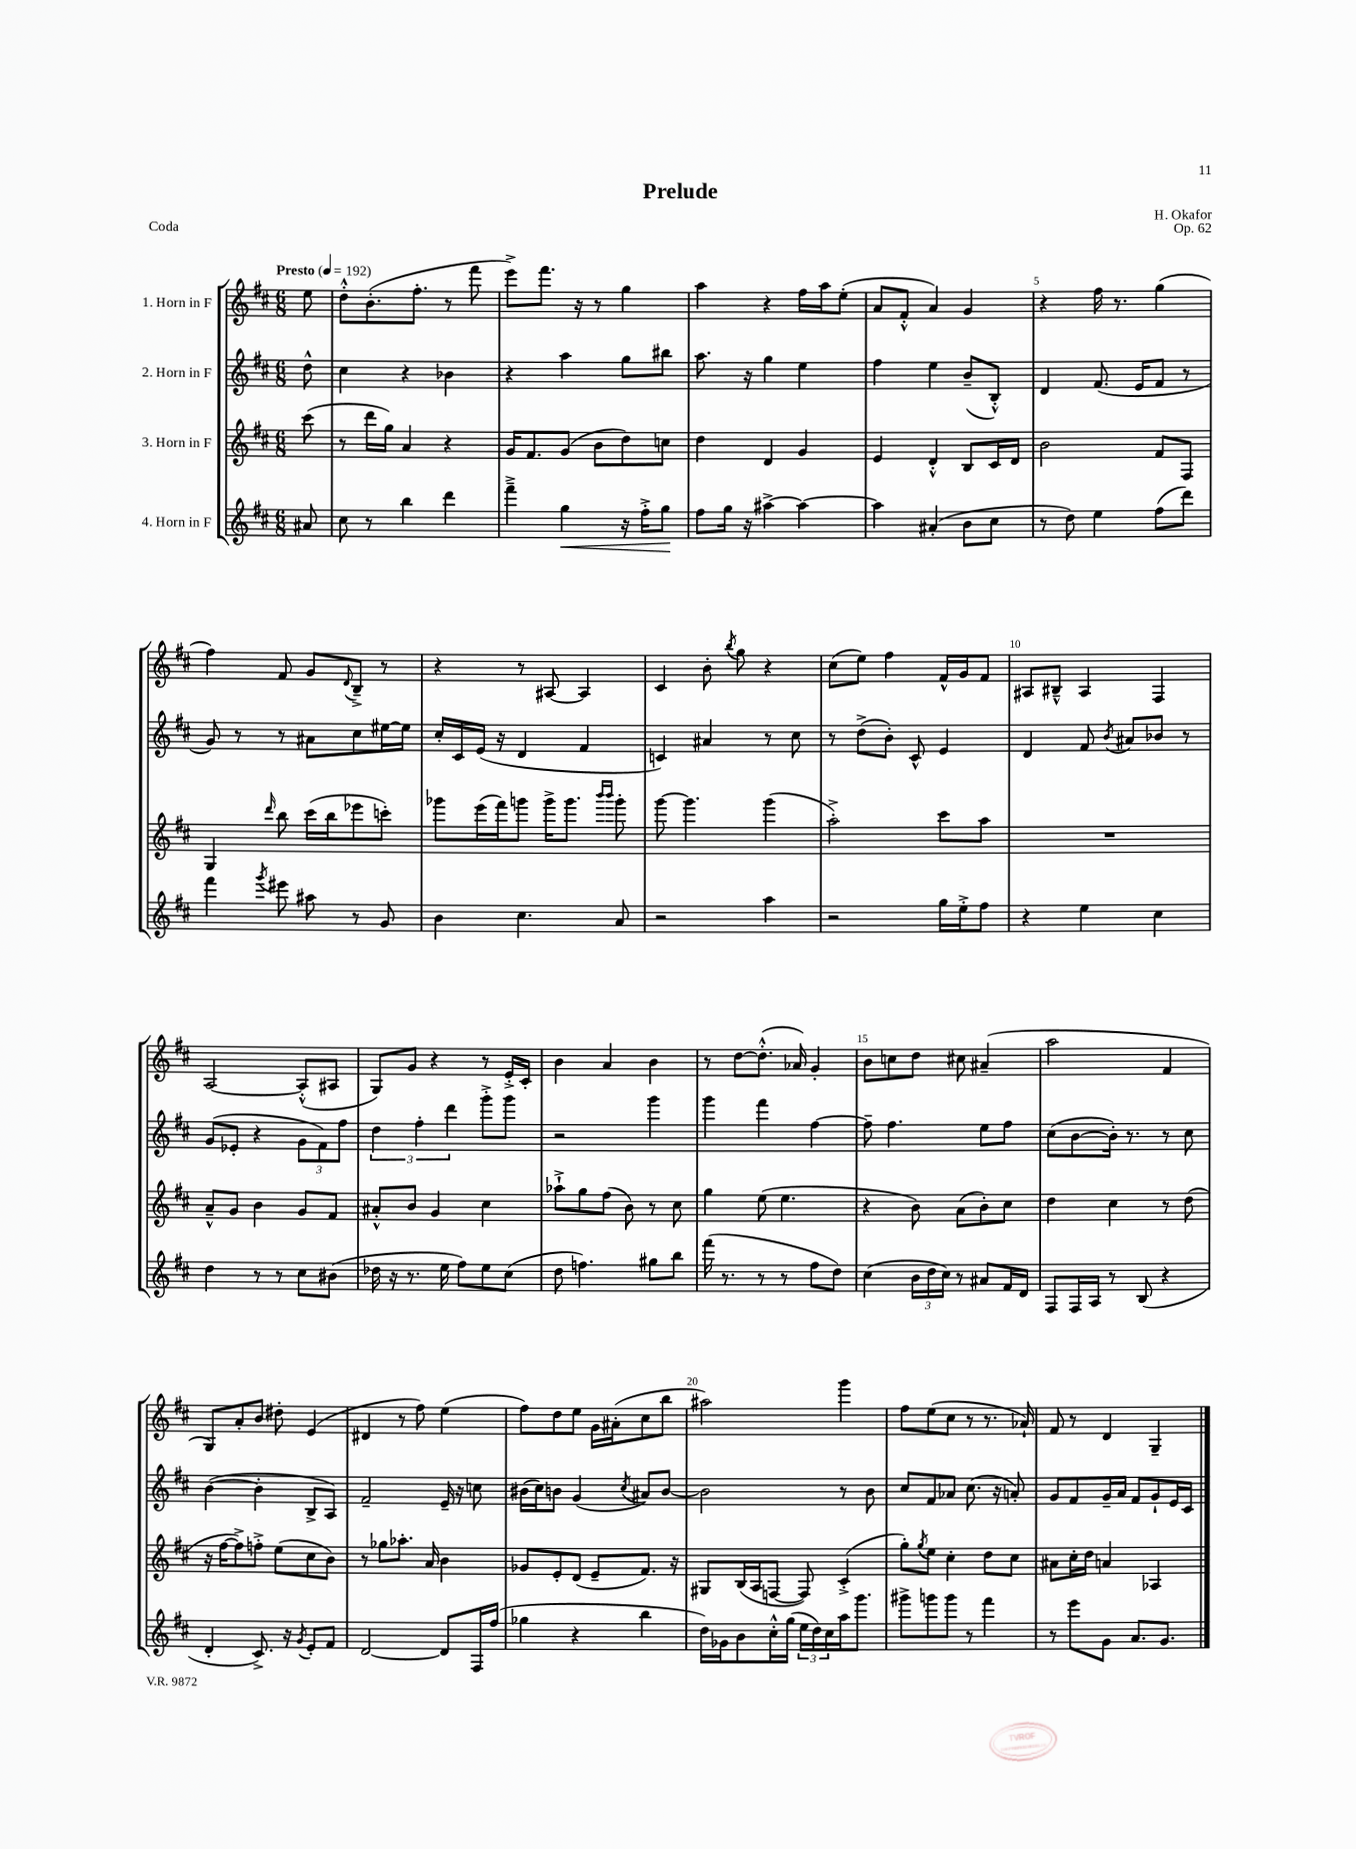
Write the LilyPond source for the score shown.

\header { title = "Prelude" composer = "H. Okafor" opus = "Op. 62" piece = "Coda" }
<<
\new StaffGroup <<
\new Staff = "s0" \with { instrumentName = "1. Horn in F" } {
    \clef treble \key d \major \numericTimeSignature \time 6/8 \partial 8 \tempo "Presto" 4 = 192
    e''8 |
    d''8-.-^ b'8.-.( fis''8.-. r8 fis'''8 |
    e'''8->) fis'''8. r16 r8 g''4 |
    a''4 r4 fis''16 a''16 e''8-.( |
    a'8 fis'8-.-^ a'4) g'4 |
    r4 fis''16 r8. g''4( |
    fis''4) fis'8 g'8 \appoggiatura { d'8 } b8---> r8 |
    r4 r8 ais8~ ais4 |
    cis'4 b'8-. \acciaccatura { b''8 } g''8 r4 |
    cis''8( e''8) fis''4 fis'16-^ g'16 fis'8 |
    ais8 bis8---^ ais4 fis4 |
    a2~ a8-.-^( ais8 |
    g8) g'8 r4 r8 e'16-.-> cis'16-. |
    b'4 a'4 b'4 |
    r8 d''8~ d''8.-.-^( aes'16) g'4-. |
    b'8 c''8 d''8 cis''8 ais'4--( |
    a''2 fis'4 |
    g8) a'8-. b'8 dis''8-. e'4( |
    dis'4 r8 fis''8) e''4( |
    fis''8) d''8 e''8 g'16 ais'16-.( cis''8 b''8 |
    ais''2) g'''4 |
    fis''8 e''8( cis''8 r8 r8. aes'16-!) |
    fis'8 r8 d'4 g4-- \bar "|." |
}
\new Staff = "s1" \with { instrumentName = "2. Horn in F" } {
    \clef treble \key d \major \numericTimeSignature \time 6/8 \partial 8
    d''8-^ |
    cis''4 r4 bes'4 |
    r4 a''4 g''8 bis''8 |
    a''8. r16 g''4 e''4 |
    fis''4 e''4 b'8--( b8-.-^) |
    d'4 fis'8.( e'16 fis'8 r8 |
    g'8) r8 r8 ais'8 cis''8 eis''16~ eis''16 |
    cis''16-. cis'16 e'16( r16 d'4 fis'4 |
    c'4) ais'4 r8 cis''8 |
    r8 d''8->( b'8-.) cis'8-^ e'4 |
    d'4 fis'8 \acciaccatura { b'8 } ais'8 bes'8 r8 |
    g'8( ees'8-. r4 \tuplet 3/2 { g'8 fis'8) fis''8 } |
    \tuplet 3/2 { d''4 fis''4-. d'''4 } g'''8-.-> g'''8 |
    r2 g'''4 |
    g'''4 fis'''4 fis''4~ |
    fis''8-- fis''4. e''8 fis''8 |
    cis''8( b'8~ b'16-.) r8. r8 cis''8 |
    b'4~( b'4-. b8-> a8) |
    fis'2-- e'16-- r16 c''8 |
    bis'16( cis''16) b'8 g'4( \acciaccatura { cis''8 } ais'8) b'8~ |
    b'2 r8 b'8 |
    cis''8 fis'8 aes'8 cis''8.( r16 a'8-.) |
    g'8 fis'8 g'16-- a'16 fis'8 g'8-! e'16 cis'16 \bar "|." |
}
\new Staff = "s2" \with { instrumentName = "3. Horn in F" } {
    \clef treble \key d \major \numericTimeSignature \time 6/8 \partial 8
    cis'''8( |
    r8 d'''16 g''16) a'4 r4 |
    g'16 fis'8. g'8( b'8 d''8) c''8 |
    d''4 d'4 g'4 |
    e'4 d'4-.-^ b8 cis'16 d'16 |
    b'2 fis'8 fis8 |
    g4 \grace { d'''16 } b''8 cis'''16( b''16 ees'''8 c'''8-.) |
    ges'''8 e'''16( fis'''16) g'''8 g'''16-> g'''8. \grace { b'''16 b'''16 } g'''8-. |
    g'''8~ g'''4. g'''4( |
    a''2-.->) cis'''8 a''8 |
    R2. |
    a'8---^ g'8 b'4 g'8 fis'8 |
    ais'8-.-^ b'8 g'4 cis''4 |
    aes''8-!-> g''8 fis''8( b'8) r8 cis''8 |
    g''4 e''8( e''4. |
    r4 b'8) a'8( b'8-.) cis''8 |
    d''4 cis''4 r8 d''8( |
    r16 fis''16~ fis''8->) f''8-.-> e''8( cis''8 b'8) |
    r8 ges''8 aes''8.-. a'16 b'4 |
    ges'8 e'8-. d'8( e'8-- fis'8.) r16 |
    gis8 b16( a16 f8~ f8) cis'4-.->( |
    g''8-.) \acciaccatura { g''8 } e''8 cis''4-. d''8 cis''8 |
    ais'8 cis''16-. d''16 a'4 aes4 \bar "|." |
}
\new Staff = "s3" \with { instrumentName = "4. Horn in F" } {
    \clef treble \key d \major \numericTimeSignature \time 6/8 \partial 8
    ais'8 |
    cis''8 r8 b''4 d'''4 |
    fis'''4---> g''4\< r16 fis''16-.-> g''8\! |
    fis''8 g''16 r16 ais''4~-> ais''4~ |
    ais''4 ais'4-.( b'8 cis''8 |
    r8 d''8) e''4 fis''8( d'''8) |
    fis'''4 \acciaccatura { g'''8 } eis'''8 ais''8 r8 g'8 |
    b'4 cis''4. a'8 |
    r2 a''4 |
    r2 g''16 e''16-.-> fis''8 |
    r4 e''4 cis''4 |
    d''4 r8 r8 cis''8 bis'8( |
    des''16 r16 r8. e''16 fis''8) e''8 cis''8( |
    d''8 f''4.) gis''8 b''8 |
    fis'''16( r8. r8 r8 fis''8 d''8) |
    cis''4( \tuplet 3/2 { b'16 d''16 cis''16) } r8 ais'8 fis'16 d'16 |
    fis8 fis16 a16 r8 b8( r4 |
    d'4-. cis'8.->) r16 \acciaccatura { g'8 } e'8-. fis'8 |
    d'2~ d'8 fis16 fis''16( |
    ges''4 r4 b''4 |
    d''16) ges'16 b'8 cis''16-.-^ g''16( \tuplet 3/2 { e''16 d''16) cis''16 } a''16 g'''8. |
    gis'''8-> g'''8 g'''8 r8 fis'''4 |
    r8 e'''8 g'8 a'8. g'8. \bar "|." |
}
>>
>>
\layout { \context { \Score \override BarNumber.break-visibility = ##(#f #t #t) barNumberVisibility = #(every-nth-bar-number-visible 5) } }
